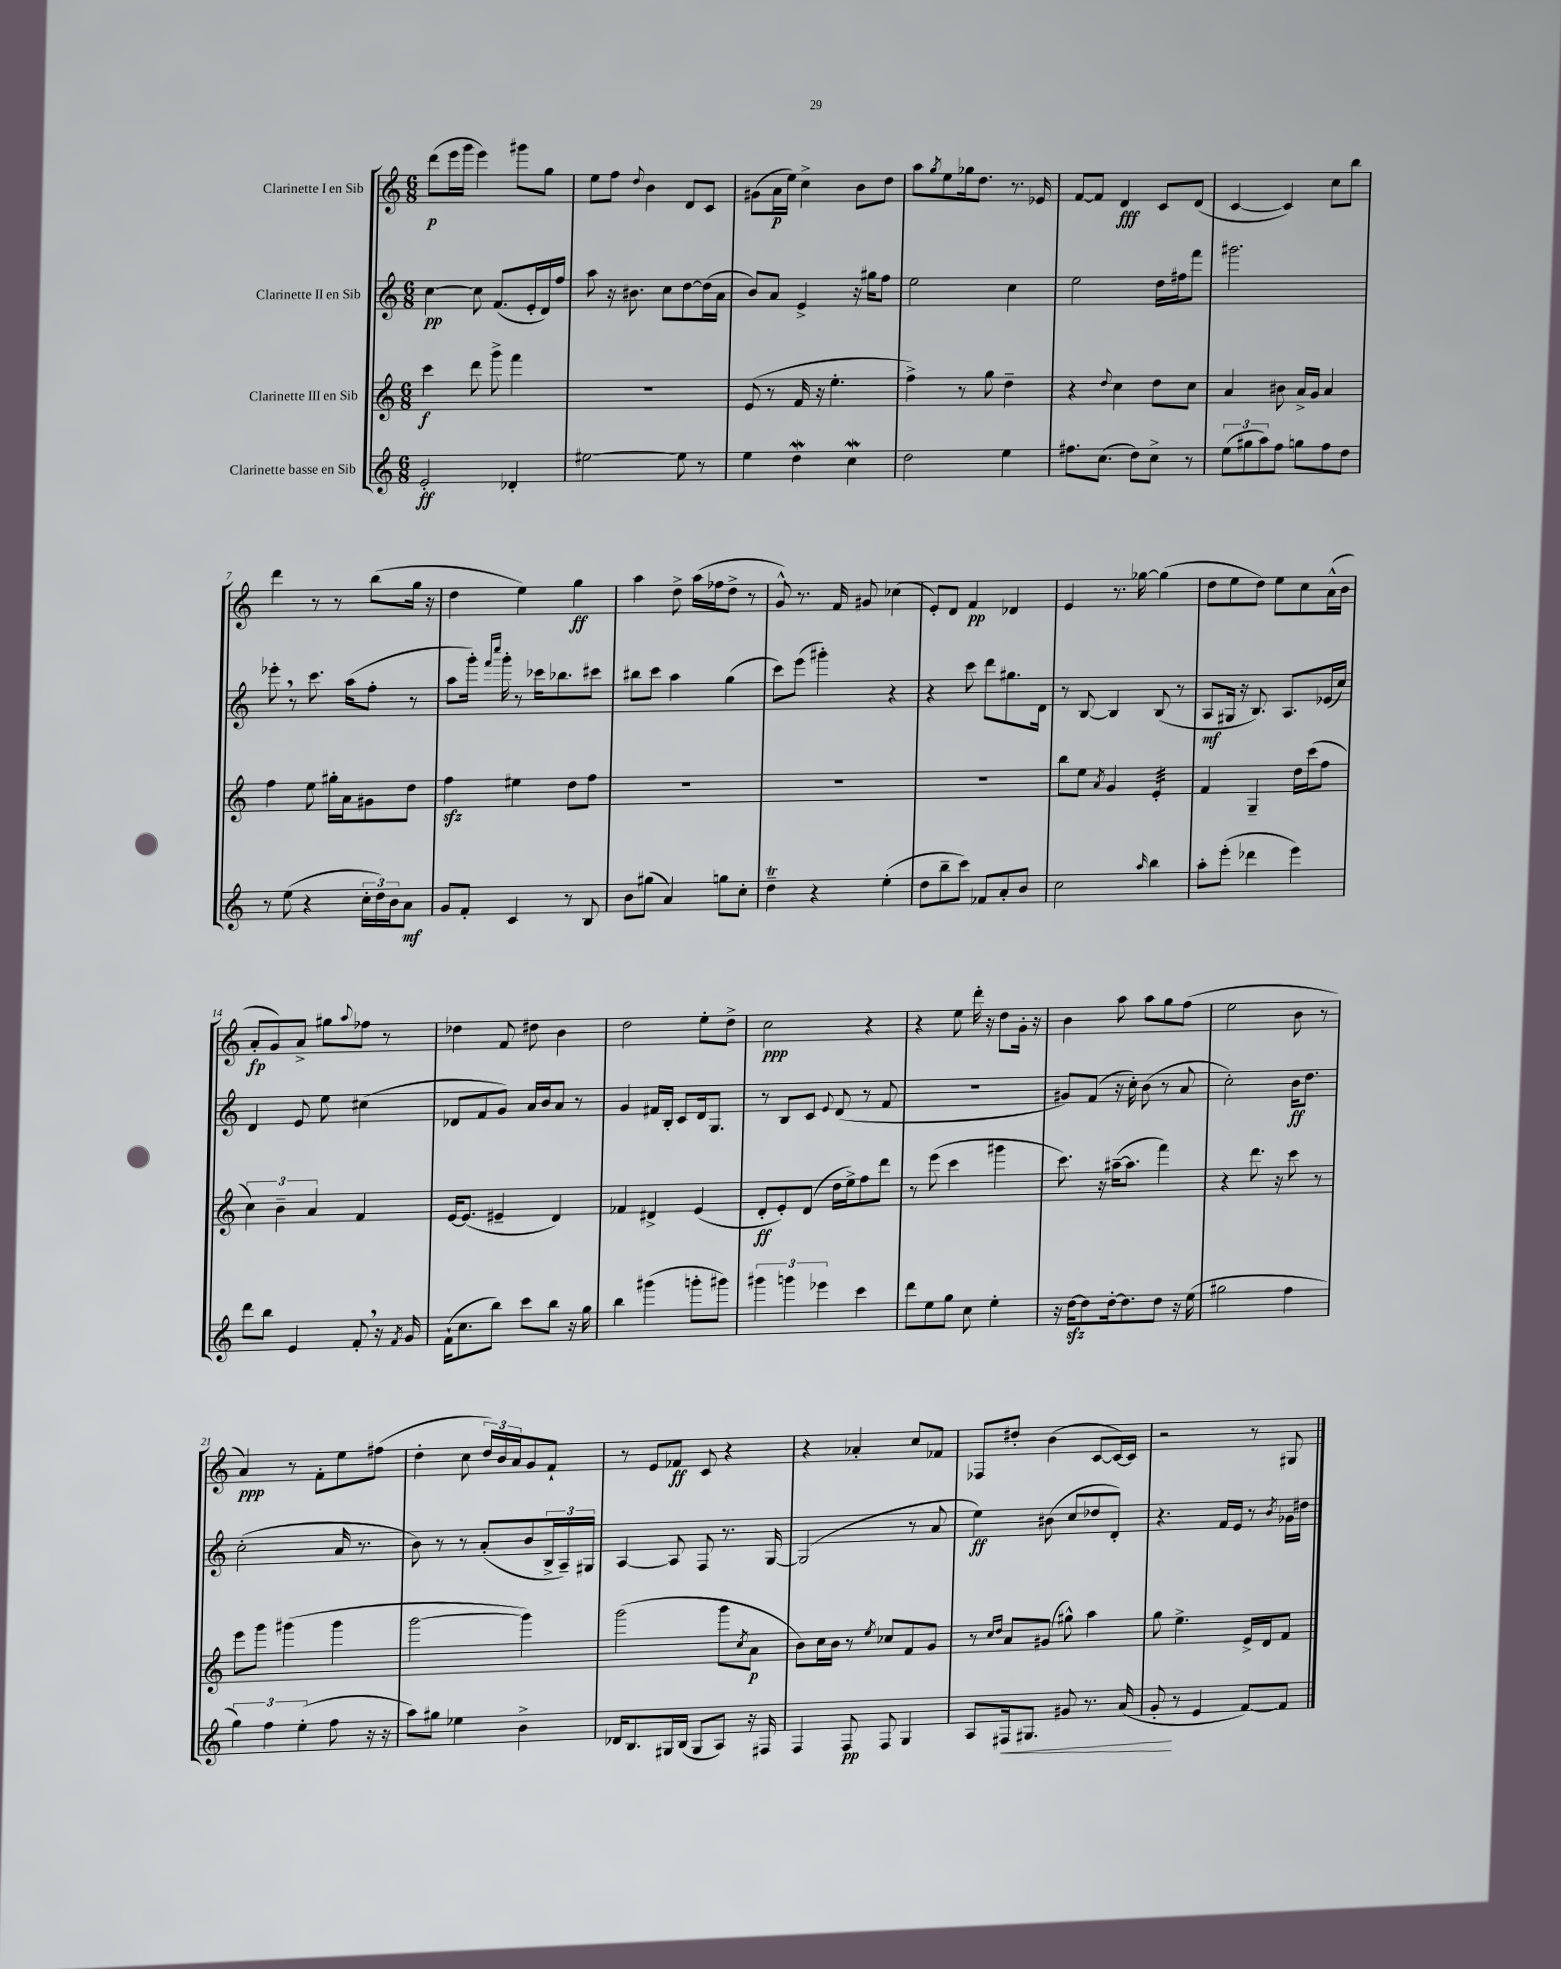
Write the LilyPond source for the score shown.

<<
\new StaffGroup <<
\new Staff = "s0" \with { instrumentName = "Clarinette I en Sib" } {
    \clef treble \key c \major \numericTimeSignature \time 6/8
    d'''8\p( e'''16 g'''16 e'''4) gis'''8 g''8 |
    e''8 f''8 \appoggiatura { d''8 } b'4 d'8 c'8 |
    gis'8( a'16\p e''16) c''4-> b'8 d''8 |
    a''8 \acciaccatura { g''8 } e''8 ges''16 d''8. r8. ees'16 |
    f'8~ f'8 d'4\fff c'8 d'8( |
    c'4~ c'4) c''8 b''8 |
    d'''4 r8 r8 b''8( g''16 r16 |
    d''4 e''4) g''4\ff |
    a''4 d''8-> a''16( fes''16 d''8-> r8 |
    g'8-^) r8. f'16 gis'8 ces''4( |
    e'8-.) d'8 f'4\pp des'4 |
    e'4 r8. ges''16~ ges''4( |
    d''8 e''8 d''8) e''8 c''8 a'16-^( b'16 |
    a'8-.\fp g'8) a'8-> gis''8 \appoggiatura { a''8 } fes''8 r8 |
    des''4 f'8 dis''8 b'4 |
    d''2 e''8-. d''8-> |
    c''2\ppp r4 |
    r4 e''8 d'''16-. r16 d''8 g'16-. r16 |
    b'4 a''8 a''8 g''8 f''8( |
    e''2 b'8 r8 |
    a'4\ppp) r8 f'8-. e''8 fis''8( |
    d''4-. c''8 \tuplet 3/2 { d''16) b'16 a'16 } g'8 f'8-! |
    r8 e'8 fes'8\ff c'8 r4 |
    r4 aes'4-. c''8 fes'8 |
    fes8 dis''8-. b'4( c'8~ c'16~) c'16 |
    r2 r8 gis8 \bar "|." |
}
\new Staff = "s1" \with { instrumentName = "Clarinette II en Sib" } {
    \clef treble \key c \major \numericTimeSignature \time 6/8
    c''4~\pp c''8 f'8.( e'16-. d'16) f''16 |
    a''8 r16 bis'8. c''8 d''8~ d''16( a'16 |
    b'8) a'8 e'4-> r16 gis''16 f''8 |
    e''2 c''4 |
    e''2 d''16 fis''16 f'''8 |
    gis'''2. |
    ees'''8-. \breathe r8 c'''8. a''16( f''8-. r8 |
    a''8 g'''16-.) \grace { f'''16 c''''16 } g'''16-. r8 ces'''16 bes''8. cis'''8 |
    bis''8 c'''8 a''4 g''4( |
    c'''8) e'''8( gis'''4-.) r4 |
    r4 c'''8 d'''8 gis''8. d'16 |
    r8 b8~ b4 b8( r8 |
    a8\mf gis16 r16 b8.) a8. ees'16( c''16) |
    d'4 e'8 e''8 cis''4( |
    des'8 f'8 g'8) a'16 b'16 a'8 r8 |
    g'4 fis'16 b16-. c'8 d'16 g8. |
    r8 b8 c'8 \appoggiatura { e'8 } d'8( r8 f'8 |
    R2. |
    gis'8) f'8( r16 c''16-.) b'8( r8 a'8 |
    c''2-.) b'16\ff d''8. |
    c''2-.( a'16 r8. |
    b'8) r8 r8 a'8-.( b'8 \tuplet 3/2 { b16-> a16--) gis16 } |
    a4~ a8 f8 r8. g16~ |
    g2( r8 a'8 |
    e''4\ff) bis'8( c''8 des''8 d'8-.) |
    r4. f'16 e'16 r8 \acciaccatura { b'8 } ges'16 dis''16 \bar "|." |
}
\new Staff = "s2" \with { instrumentName = "Clarinette III en Sib" } {
    \clef treble \key c \major \numericTimeSignature \time 6/8
    c'''4\f d'''8 g'''8-> f'''4 |
    R2. |
    e'8( r8 f'16 r16 e''4.-. |
    f''4->) r8 g''8 d''4-- |
    r4 \appoggiatura { d''8 } c''4 d''8 c''8 |
    a'4 bis'8 a'16-> g'16 a'4 |
    f''4 e''8 gis''16-. a'16 gis'8 d''8 |
    f''4\sfz eis''4 d''8 f''8 |
    R2. |
    R2. |
    R2. |
    b''8 e''8 \acciaccatura { a'8 } g'4 e'4:32-. |
    f'4 g4-- d''16 c'''16( f''8 |
    \tuplet 3/2 { c''4) b'4-- a'4 } f'4 |
    e'16~ e'8.( eis'4-- d'4) |
    fes'4 dis'4-> e'4( |
    d'8-.\ff e'8-.) d'8( d''16 e''16->) f''8 d'''8 |
    r8 e'''8( c'''4 gis'''4 |
    c'''8.) r16 ais''16~--( ais''8. f'''4) |
    r4 d'''8. r16 c'''8 r8 |
    e'''8 g'''8 gis'''4( gis'''4 |
    g'''2~ g'''4) |
    g'''2( g'''8 \acciaccatura { c''8 } a'8\p |
    b'8) c''16 b'16 r8 \acciaccatura { e''8 } ces''8 f'8 g'8 |
    r8 \grace { c''16 d''16 } a'8 gis'8( gis''8-^) a''4 |
    g''8 e''4.-> e'16-> d'16 f'8 \bar "|." |
}
\new Staff = "s3" \with { instrumentName = "Clarinette basse en Sib" } {
    \clef treble \key c \major \numericTimeSignature \time 6/8
    e'2-.\ff des'4-. |
    eis''2~ eis''8 r8 |
    e''4 d''4\mordent c''4\mordent |
    d''2 e''4 |
    fis''8. c''8.( d''8) c''8-> r8 |
    \tuplet 3/2 { e''8( gis''8 a''8) } f''8 g''8 f''8 d''8 |
    r8 e''8( r4 \tuplet 3/2 { c''16-. d''16) b'16 } a'8\mf |
    g'8 f'8-. c'4 r8 b8 |
    b'8 gis''8( a'4) g''8 c''8-. |
    d''4--\trill r4 e''4-.( |
    d''8 b''8-- c'''8) fes'8 a'8-. b'8 |
    c''2 \grace { a''16 } b''4 |
    a''8-. e'''8-.( des'''4 e'''4) |
    d'''8 b''8 e'4 f'8-. \breathe r16 \acciaccatura { f'8 } g'16 |
    f'16-!( c''8. b''8) c'''8 b''8 r16 g''16 |
    b''4 gis'''4( g'''8-. gis'''8) |
    \tuplet 3/2 { gis'''4 g'''4 ees'''4 } c'''4 |
    d'''8 e''8 g''8 c''8 e''4-. |
    r16 d''16~\sfz d''8 d''16~-. d''8. d''8 r16 e''16( |
    gis''2 f''4 |
    \tuplet 3/2 { g''4) f''4 e''4-.( } f''8 r16 r16 |
    a''8) gis''8 ees''4 b'4-> |
    des'16 b8. gis16 b16( gis8 a8) r16 fis16 |
    f4 f8\pp f8 g4 |
    a8 fis16\< gis8. gis'8 r8. a'16( |
    g'8-.\! r8 e'4 f'8~) f'8 \bar "|." |
}
>>
>>
